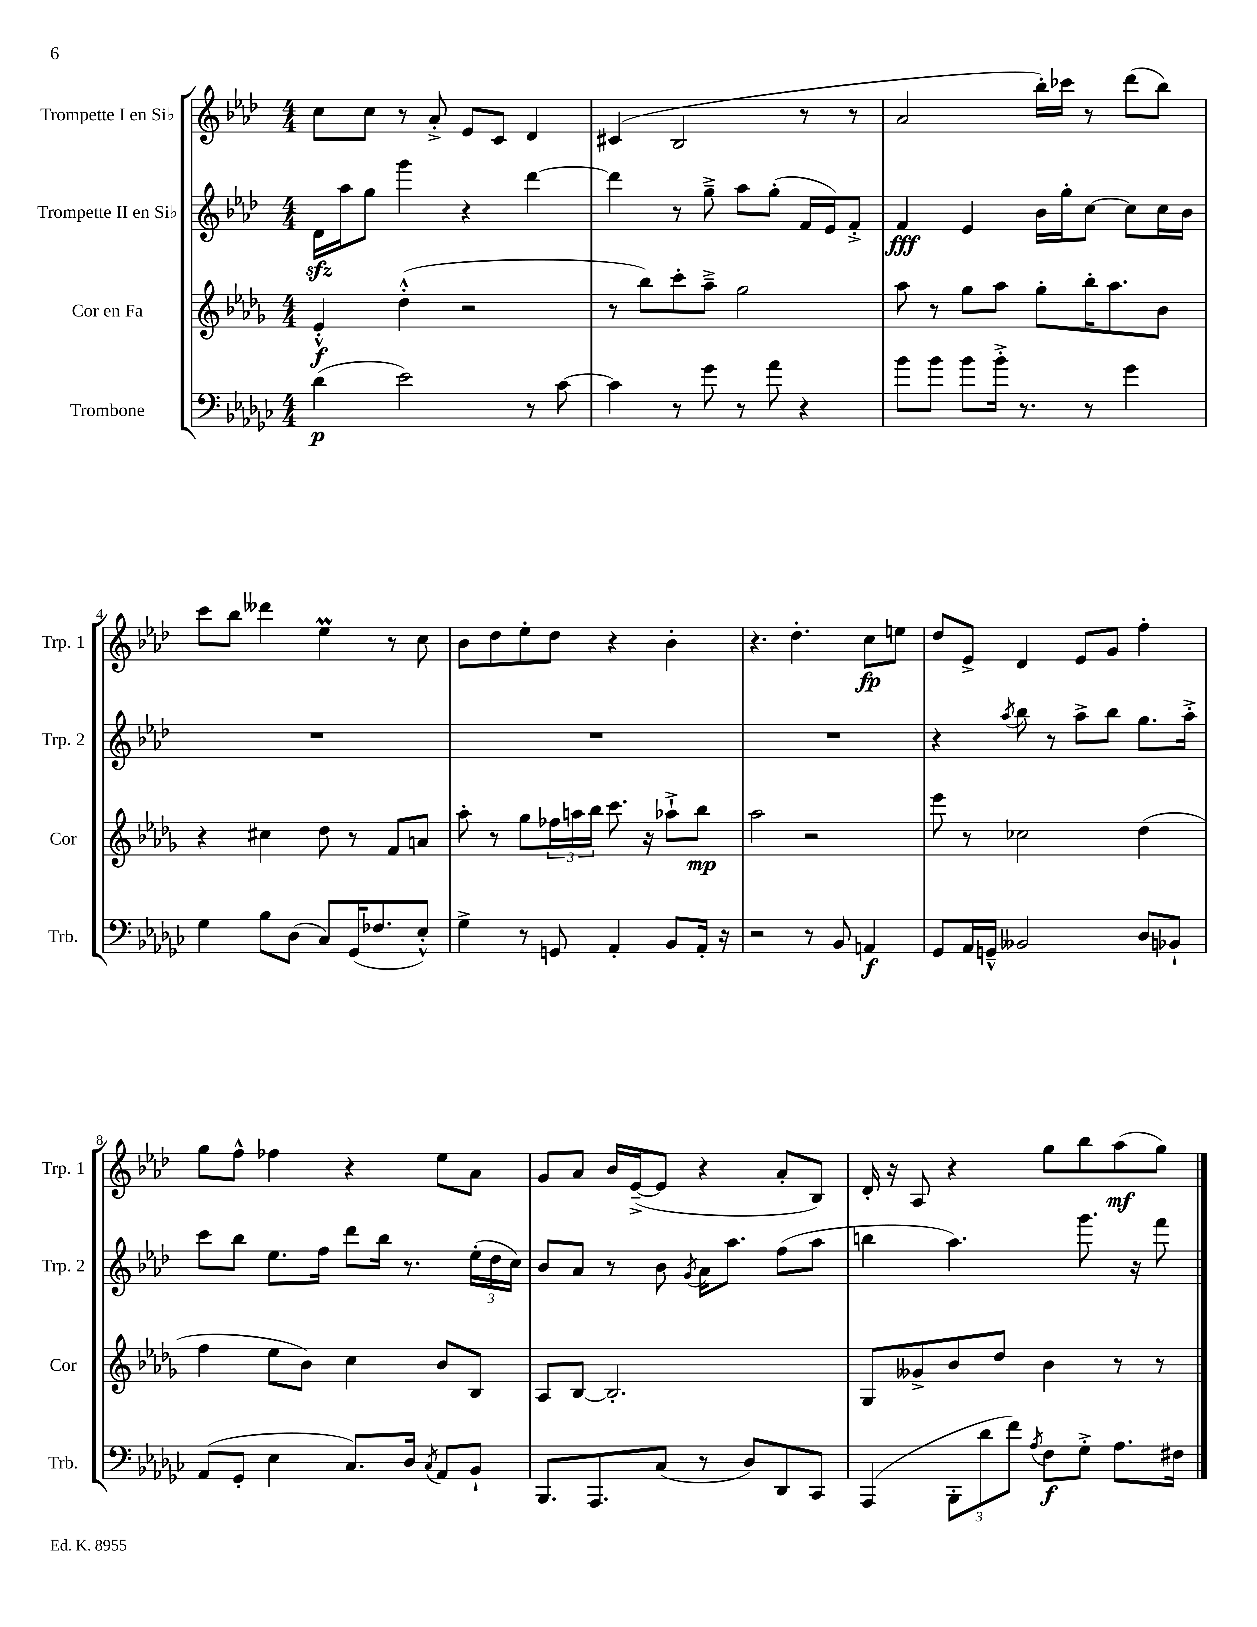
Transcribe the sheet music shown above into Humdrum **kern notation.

**kern	**dynam	**kern	**dynam	**kern	**dynam	**kern	**dynam
*part4	*part4	*part3	*part3	*part2	*part2	*part1	*part1
*staff4	*staff4	*staff3	*staff3	*staff2	*staff2	*staff1	*staff1
*I"Trombone	*	*I"Cor en Fa	*	*I"Trompette II en Si♭	*	*I"Trompette I en Si♭	*
*I'Trb.	*	*I'Cor	*	*I'Trp. 2	*	*I'Trp. 1	*
*clefF4	*	*clefG2	*	*clefG2	*	*clefG2	*
*k[b-e-a-d-g-c-]	*	*k[b-e-a-d-g-]	*	*k[b-e-a-d-]	*	*k[b-e-a-d-]	*
*M4/4	*	*M4/4	*	*M4/4	*	*M4/4	*
=1	=1	=1	=1	=1	=1	=1	=1
(4d-\	p	4e-'^^/	f	16d-zz\LL	.	8cc\L	.
.	.	.	.	16aa-\J	.	.	.
.	.	.	.	8gg\J	.	8cc\J	.
2e-\)	.	(4dd-'^^\	.	4ggg\	.	8r	.
.	.	.	.	.	.	8a-'^/	.
.	.	2r	.	4r	.	8e-/L	.
.	.	.	.	.	.	8c/J	.
8r	.	.	.	[4ddd-\	.	4d-/	.
[8c-\	.	.	.	.	.	.	.
=2	=2	=2	=2	=2	=2	=2	=2
4c-\]	.	8r	.	4ddd-\]	.	(4c#X/	.
.	.	8bb-\L)	.	.	.	.	.
8r	.	8ccc'\	.	8r	.	2B-/	.
8g-\	.	8aa-~^\J	.	8gg~^\	.	.	.
8r	.	2gg-\	.	8aa-\L	.	.	.
8a-\	.	.	.	(8gg'\J	.	.	.
4r	.	.	.	16f/LL	.	8r	.
.	.	.	.	16e-/J)	.	.	.
.	.	.	.	8f'^/J	.	8r	.
=3	=3	=3	=3	=3	=3	=3	=3
8b-\L	.	8aa-\	.	4f/	fff	2a-/	.
8b-\J	.	8r	.	.	.	.	.
8b-\L	.	8gg-\L	.	4e-/	.	.	.
16b-'^\Jk	.	8aa-\J	.	.	.	.	.
8.r	.	.	.	.	.	.	.
.	.	8gg-'\L	.	16b-\LL	.	16bb-'\LL)	.
.	.	.	.	16gg'\J	.	16ccc-X\JJ	.
8r	.	16bb-'\K	.	[8cc\J	.	8r	.
.	.	8.aa-\	.	.	.	.	.
4g-\	.	.	.	8cc\L]	.	(8ddd-\L	.
.	.	8b-\J	.	16cc\L	.	8bb-\J)	.
.	.	.	.	16b-\JJ	.	.	.
!!LO:LB:g=z
=4	=4	=4	=4	=4	=4	=4	=4
4G-\	.	4r	.	1r	.	8ccc\L	.
.	.	.	.	.	.	8bb-\J	.
8B-\L	.	4cc#X\	.	.	.	4ddd--X\	.
(8D-\J	.	.	.	.	.	.	.
8C-/L)	.	8dd-\	.	.	.	4ee-M\	.
(16GG-/K	.	8r	.	.	.	.	.
8.F-X/	.	.	.	.	.	.	.
.	.	8f/L	.	.	.	8r	.
8E-'^^/J)	.	8an/J	.	.	.	8cc\	.
=5	=5	=5	=5	=5	=5	=5	=5
4G-^\	.	8aa-'\	.	1r	.	8b-\L	.
.	.	8r	.	.	.	8dd-\	.
8r	.	8gg-\L	.	.	.	8ee-'\	.
8GGn/	.	24ff-X\L	.	.	.	8dd-\J	.
.	.	24aan\	.	.	.	.	.
.	.	24bb-\JJ	.	.	.	.	.
4AA-'/	.	8.ccc\	.	.	.	4r	.
.	.	16r	.	.	.	.	.
8BB-/L	.	8aa-X`^\L	.	.	.	4b-'\	.
16AA-'/Jk	.	8bb-\J	mp	.	.	.	.
16r	.	.	.	.	.	.	.
=6	=6	=6	=6	=6	=6	=6	=6
2r	.	2aa-\	.	1r	.	4.r	.
.	.	.	.	.	.	4.dd-'\	.
8r	.	2r	.	.	.	.	.
8BB-/	.	.	.	.	.	.	.
4AAn/	f	.	.	.	.	8cc\L	fp
.	.	.	.	.	.	8een\J	.
=7	=7	=7	=7	=7	=7	=7	=7
8GG-/L	.	8eee-\	.	4r	.	8dd-/L	.
16AA-/L	.	8r	.	.	.	8e-^/J	.
16GGn~^^/JJ	.	.	.	.	.	.	.
.	.	.	.	8qaa-/	.	.	.
2BB--X/	.	2cc-X\	.	8bb-\	.	4d-/	.
.	.	.	.	8r	.	.	.
.	.	.	.	8aa-^\L	.	8e-/L	.
.	.	.	.	8bb-\J	.	8g/J	.
8D-/L	.	(4dd-\	.	8.gg\L	.	4ff'\	.
8BB-X`/J	.	.	.	.	.	.	.
.	.	.	.	16aa-'^\Jk	.	.	.
!!LO:LB:g=z
=8	=8	=8	=8	=8	=8	=8	=8
(8AA-/L	.	4ff\	.	8ccc\L	.	8gg\L	.
8GG-'/J	.	.	.	8bb-\J	.	8ff^^\J	.
4E-\	.	8ee-\L	.	8.ee-\L	.	4ff-X\	.
.	.	8b-\J)	.	.	.	.	.
.	.	.	.	16ff\Jk	.	.	.
8.C-/L)	.	4cc\	.	8ddd-\L	.	4r	.
.	.	.	.	16bb-\Jk	.	.	.
16D-/Jk	.	.	.	8.r	.	.	.
8qC-/	.	.	.	.	.	.	.
8AA-/L	.	8b-/L	.	.	.	8ee-\L	.
8BB-`/J	.	8B-/J	.	(24ee-'\LL	.	8a-\J	.
.	.	.	.	24dd-\	.	.	.
.	.	.	.	24cc\JJ)	.	.	.
=9	=9	=9	=9	=9	=9	=9	=9
8.BBB-/L	.	8A-/L	.	8b-/L	.	8g/L	.
.	.	[8B-/J	.	8a-/J	.	8a-/J	.
8.AAA-/	.	.	.	.	.	.	.
.	.	2.B-'/]	.	8r	.	16b-/LL	.
.	.	.	.	.	.	([16e-~^/J	.
(8C-/J	.	.	.	8b-\	.	8e-/J]	.
.	.	.	.	8qg/	.	.	.
8r	.	.	.	16a-\KL	.	4r	.
.	.	.	.	8.aa-\J	.	.	.
8D-/L)	.	.	.	.	.	.	.
8DD-/	.	.	.	(8ff\L	.	8a-'/L	.
8CC-/J	.	.	.	8aa-\J	.	8B-/J)	.
=10	=10	=10	=10	=10	=10	=10	=10
(4AAA-/	.	8G-/L	.	4bbn\	.	16d-'/	.
.	.	.	.	.	.	16r	.
.	.	8g--X^/	.	.	.	8A-/	.
12BBB-'\L	.	8b-/	.	4.aa-\)	.	4r	.
12d-\	.	.	.	.	.	.	.
.	.	8dd-/J	.	.	.	.	.
12f\J)	.	.	.	.	.	.	.
8qA-/	.	.	.	.	.	.	.
8F\L	f	4b-\	.	.	.	8gg\L	.
8G-'^\J	.	.	.	8.ggg\	.	8bb-\	.
8.A-\L	.	8r	.	.	.	(8aa-\	mf
.	.	.	.	16r	.	.	.
.	.	8r	.	8fff\	.	8gg\J)	.
16F#X\Jk	.	.	.	.	.	.	.
==	==	==	==	==	==	==	==
*-	*-	*-	*-	*-	*-	*-	*-
